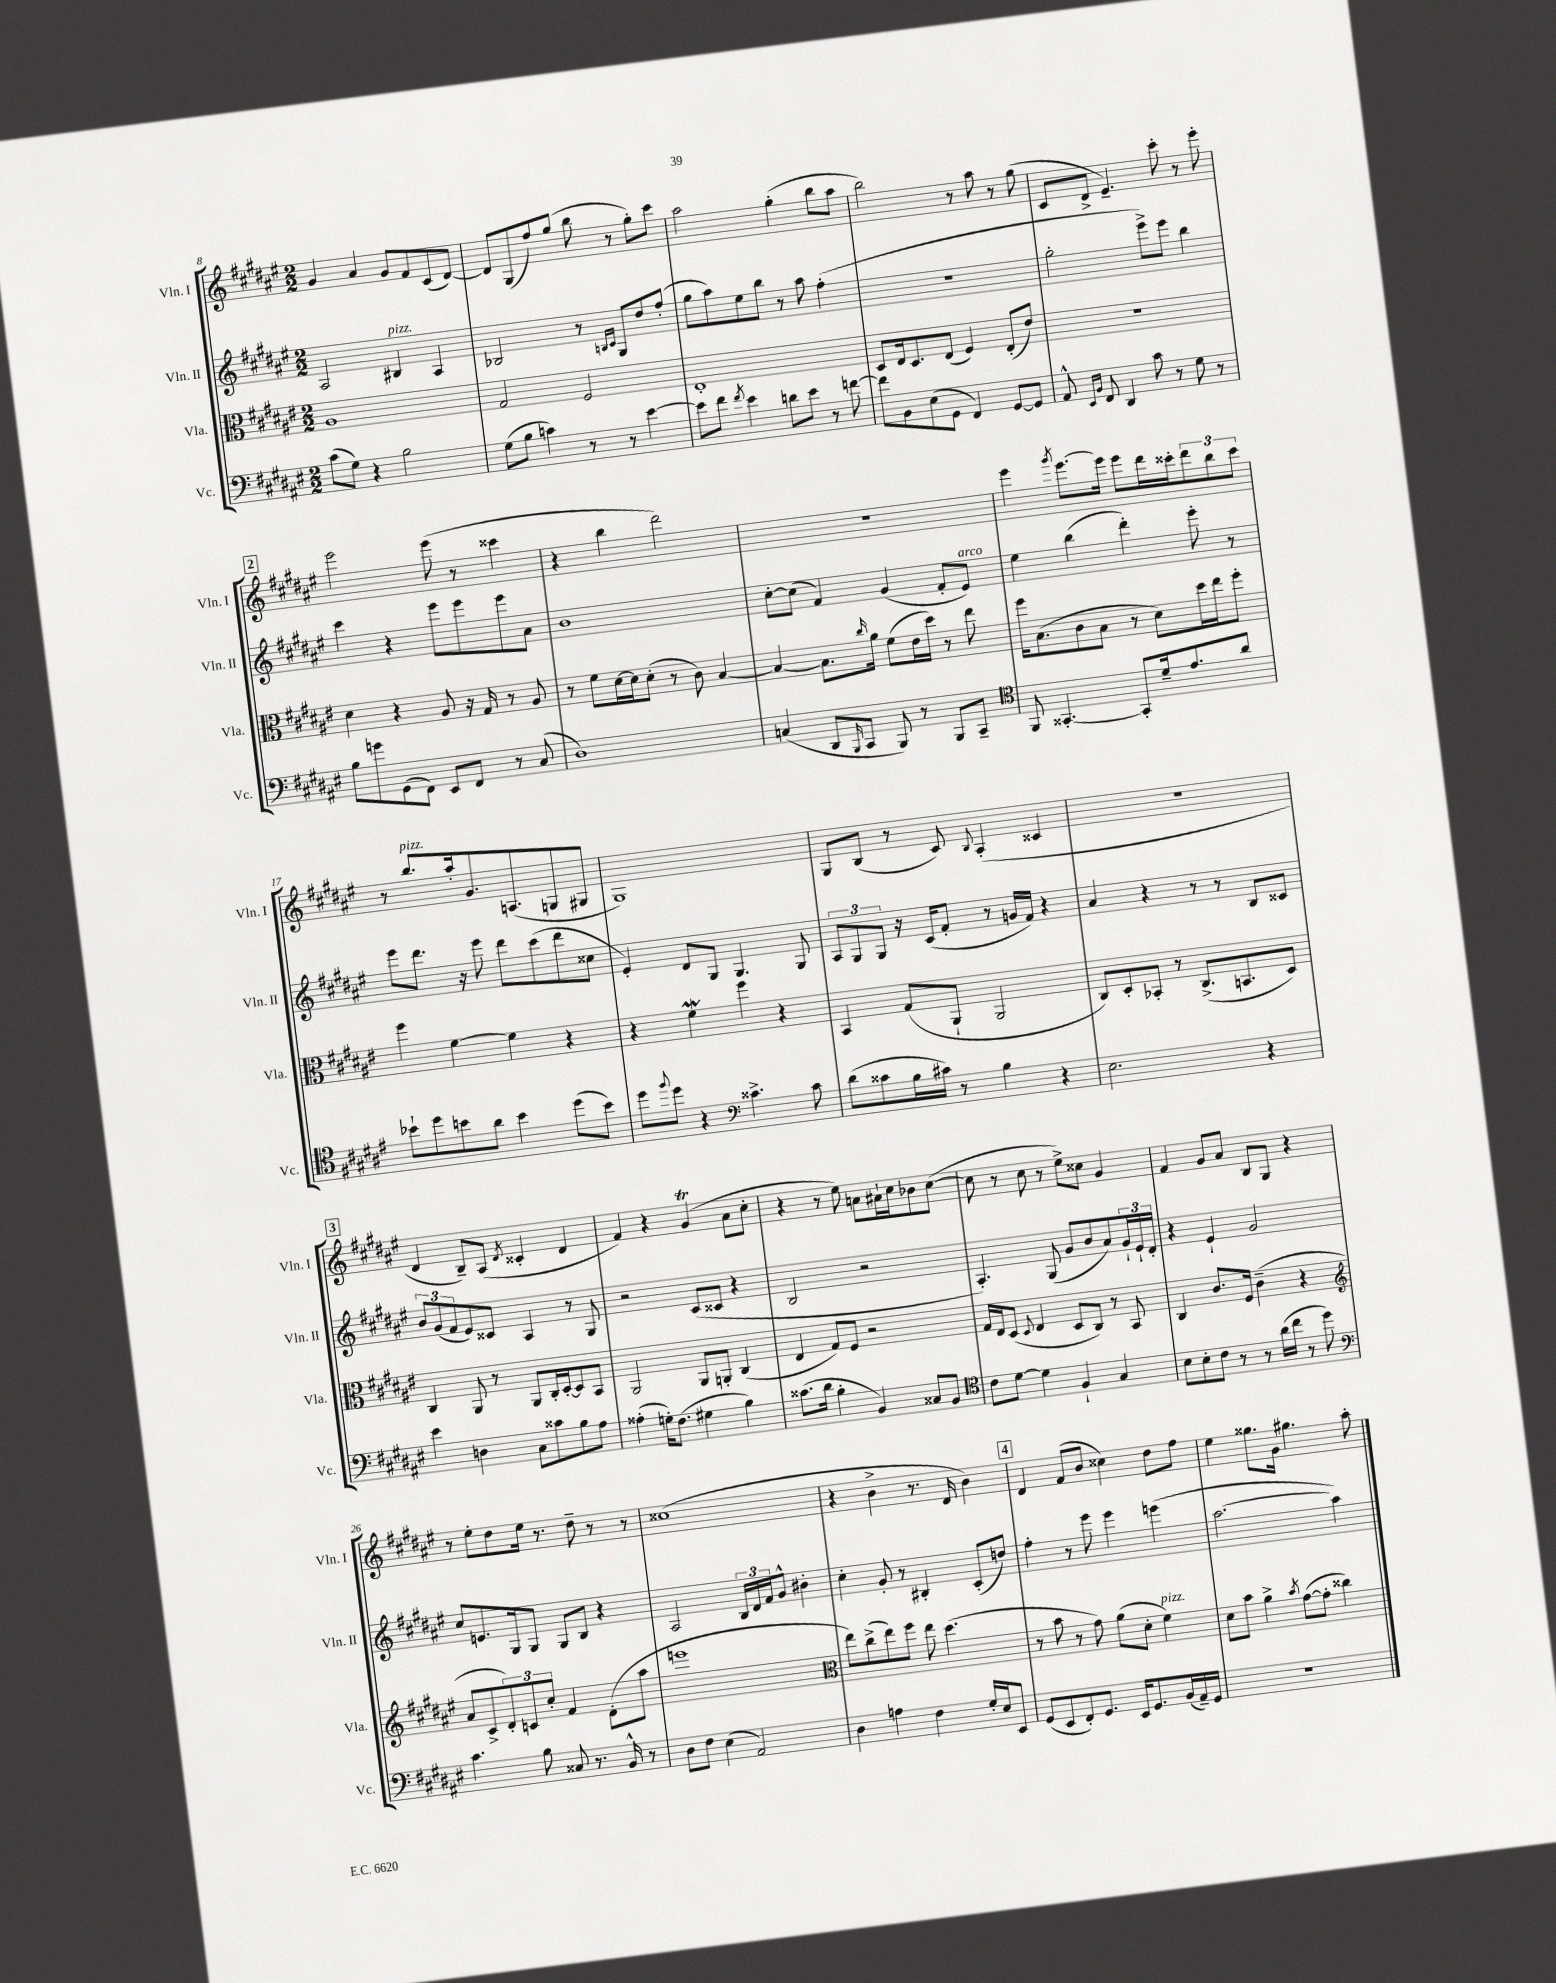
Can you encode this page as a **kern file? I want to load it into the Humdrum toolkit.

**kern	**kern	**kern	**kern
*staff4	*staff3	*staff2	*staff1
*clefF4	*clefC3	*clefG2	*clefG2
*k[f#c#g#d#a#e#]	*k[f#c#g#d#a#e#]	*k[f#c#g#d#a#e#]	*k[f#c#g#d#a#e#]
*M2/2	*M2/2	*M2/2	*M2/2
(8c#\L	1A#	2A#/	4g#/
8G#\J)	.	.	.
4r	.	.	4a#/
2B\	.	4B#/	8g#/L
.	.	.	8f#/
.	.	4A#/	(8c#/
.	.	.	[8d#/J)
=	=	=	=
(8G#\L	2G#/	2B-/	8d#/]L
8B\J	.	.	(8G#/
4c\)	.	.	8ff#/)
.	.	.	(8gg#/J
8r	2F#/	8r	8bb\
.	.	16qqB/LL	.
.	.	16qqc#/JJ	.
8r	.	8G#/L	8r
[4e#\	.	8dd#/	8gg#'\L)
.	.	(8ff#'/J	8ccc#\J
=	=	=	=
8e#\]L	1E#'	8gg#\L	2aa#\
8f#\J	.	8aa#\)	.
8qf#/	.	.	.
4e#\	.	8ee#\	.
.	.	8bb\J	.
8d\L	.	8r	(4gg#'\
8e#\J	.	8aa#\	.
8r	.	(4ff#'\	8bb\L
[8f\	.	.	8aa#\J
=	=	=	=
8f\]L	8D#/L	1r	2bb\)
8BB\	16E#/k	.	.
.	8.D#/	.	.
(8E#\	.	.	.
8GG#\J	(8E#/J	.	.
4FF#/)	4F#/)	.	8r
.	.	.	8aa#\
[8GG#/L	(8E#'/L	.	8r
8GG#/]J	8e#/J)	.	(8gg#\
=	=	=	=
8AA#^^/	1r	2gg#'\	8c#/L
16qqEE#/LL	.	.	.
16qqBB/JJ	.	.	.
8FF#/	.	.	8d#^/J
4DD#/	.	.	4.e#~/)
8c#\	.	8eee#^\L)	.
8r	.	8eee#\J	8ccc#'\
8G#\	.	4bb\	8r
8r	.	.	8eee#'\
=	=	=	=
8B\L	4d#\	4ccc#\	2eee#\
8g\	.	.	.
(8GG#\	4r	4r	.
8FF#\J)	.	.	.
8EE#/L	8A#/	8eee#\L	(8eee#\
8FF#/J	16r	8eee#\	8r
.	16G#/	.	.
8r	8r	8eee#\	4ccc##\
(8C#/	8A#/	8a#\J	.
=	=	=	=
1D#)	8r	1b	4r
.	8f#\L	.	.
.	[16d#\L	.	4bb\
.	16d#\]J	.	.
.	(8d#'\J	.	.
.	8r	.	2ddd#\)
.	8c#\)	.	.
.	[4B/	.	.
=	=	=	=
(4C/	4B/_	[8cc#'\L	1r
.	.	(8cc#\]J	.
8DD#/L	8.B\]L	4f#/)	.
16qqBBB/	.	.	.
8CC#/J	.	.	.
.	16qqcc#/	.	.
.	16a#\Jk	.	.
8BBB/)	(8f#\L	(4g#/	.
8r	16e#\L	.	.
.	16dd#\JJ)	.	.
8BBB/L	8r	8f#'/L	.
8CC#~/J	8ee#\	8e#/J)	.
=	=	=	=
*clefC4	*	*	*
8FF#/	16ff#\LK	4ee#\	4eee#\
.	(8.B\	.	.
[4.GG##'/	.	.	.
.	.	.	8qggg#/
.	8c#\	(4bb\	[8.eee#\L
.	8B\J	.	.
.	.	.	16eee#\]Jk
8GG##'/]L	8r	4ddd#'\)	8eee#\L
16d#~/k	8d#\L)	.	16ddd#\L
8.e#/	.	.	16ccc##'\J
.	16dd#\L	8eee#'\	12ddd#\
.	16ee#\J	.	.
.	.	.	12bb\
8a#/J	8ff#'\J	8r	.
.	.	.	12ccc##\J
=	=	=	=
8b-`\L	4ff#\	8eee#\L	8r
8dd#\	.	8.ddd#\J	8.bb/L
8b\	[4f#\	.	.
.	.	16r	16aa#'/k
8a#\J	.	8eee#\	8.g#/
4b\	4f#\]	8ddd#\L	.
.	.	.	(8.A/
.	.	(8ccc#\	.
(8dd#\L	4r	8ddd#\	8G/
8b\J)	.	8cc##\J	8G#/J
=	=	=	=
8dd#\L	4r	4e#'/)	1G#)
8qqff#/	.	.	.
8dd#\J	.	.	.
4r	4f#\	8d#/L	.
.	.	8G#/J	.
*clefF4	*	*	*
4.c##^\	4ff#\	4.G#/	.
.	4r	.	.
8c##\	.	8G#/	.
=	=	=	=
(8d#\L	4BB/	12A#/L	8G#/L
.	.	12G#/	.
8c##\	.	.	(8B/J
.	.	12G#/J	.
16B\L	(8G#/L	16r	8r
16c#\JJ)	.	(16c#/LK	.
8r	8AA#`/J	8f#'/J	8c#/)
.	.	.	8qqB/
4B\	2AA#/	8r	(4A#'/
.	.	16g/LL	.
.	.	16f#/JJ)	.
4r	.	4r	4c##/
=	=	=	=
2.E#\	8C#/L)	4a#/	1r
.	8D#'/	.	.
.	8BB-'/J	4r	.
.	8r	.	.
.	(8.C#^/L	8r	.
.	.	8r	.
.	8.BB/	.	.
4r	.	8B/L	.
.	8D#/J)	8c##/J	.
=	=	=	=
4e#\	4C#/	12b/L	4d#/
.	.	(12g#/	.
.	.	12f#/	.
4D\	8AA#/	8e#/)	8B~/L)
.	8r	8c##/J	(8A#/J
.	.	.	8qd#/
8C#\L	8AA#/L	4A#/	4c##'/
8c##\	16C#'/L	.	.
.	[16D#'/J	.	.
8B\	8D#/]	8r	4d#/
8A#\J	8BB/J	8G#/	.
=	=	=	=
(4A##'\	2AA#/	2r	4f#/)
16G'\LK)	.	.	4r
(8.F#\J	.	.	.
4G#\	8AA#/L	(8c#/L	(4g#/
.	8AA'/J	8c##/J	.
4B\)	(4C#/	4r	8a#\L
.	.	.	8cc#'\J
=	=	=	=
(8.c##\L	4E#/	2B/	4r
16d#\Jk	.	.	.
4B'\	8G#/L)	.	8r
.	8F#/J	.	8ee#\)
4BB/)	2r	2r	8a\L
.	.	.	16a#`\L
.	.	.	16cc#\J
8C##/L	.	.	8b-\
8BB/J	.	.	([8cc#\J
=	=	=	=
*clefC4	*	*	*
8c#\L	16G#/LL	4.A#'/)	8cc#\]
.	16E#/J	.	.
[8d#\J	(8D#/J	.	8r
.	8qqD#/	.	.
4d#\]	4E#/	.	8cc#\
.	.	(8G#/	8r
4F#`/	8D#/L	8g#/L	8ee#^\L)
.	8C#/J)	8b/	8cc##\J
4G#/	8r	8a#/)	4g#/
.	8BB/	24g#`/L	.
.	.	24e#`/	.
.	.	24d#'/JJ	.
=	=	=	=
8B\L	4C#/	4r	4f#/
8B'\	.	.	.
8c#\J	8.c#/L	4e#`/	8g#/L
8r	.	.	8a#/J
.	16F#/Jk	.	.
8r	(4c#~\	2g#/	8B/L
(16a#\LL	.	.	8G#/J
16cc#\JJ	.	.	.
8r	4r	.	4r
8dd#\)	.	.	.
=	=	=	=
*clefF4	*clefG2	*	*
4.c#\	8a#/L	8cc#/L	8r
.	8c#^/	8.e/	8ee#'\L
.	12d#'/)	.	8dd#\
.	.	16G#/k	.
.	12c/	.	.
8B\	.	8G#/J	16ee#\Jk
.	12cc#'/J	.	.
.	.	.	8.r
8C##/	4f#/	8G#/L	.
8.r	.	8B/J	8dd#~\
.	(8d#'\L	4r	8r
16BB^^/	.	.	.
8r	8aa#\J	.	8r
=	=	=	=
8D#\L	1eee	2A#/	(1cc##
8F#\J	.	.	.
(4E#\	.	.	.
2AA#/)	.	24B/LL	.
.	.	24d#/	.
.	.	24f#/J	.
.	.	8g#^^/J	.
.	.	4b#'\	.
=	=	=	=
*	*clefC3	*	*
4D#\	8ee#\L)	4cc#'\	4r
.	(8cc#^\	.	.
4A\	8ee#\)	8g#'/	4b^\
.	8ff#\J	8r	.
4F#\	8ee#\	4B#'/	8.r
.	(4.dd#\	.	.
.	.	.	16d#/
16G#'/LL	.	(8c#'/L	4b\)
16E#/J	.	.	.
8EE#/J	.	8dd/J)	.
=	=	=	=
(8GG#/L	8r	4ff#'\	4d#/
8EE#/	8b\	.	.
8FF#'/)	8r	8r	(8f#/L
8.GG#/J	8g#\)	8eee#\	8b/J
.	(8a#\L	4eee#\	4cc##\)
16EE#/LK	.	.	.
8.GG#/	8d#'\J	.	.
.	4f#\)	(4eee\	8dd#\L
(16BB/L	.	.	.
16AA#~/)	.	.	8ff#\J
16GG#/JJ	.	.	.
=	=	=	=
1r	8d#\L	[2.aa#\	4ee#\
.	8b\J	.	.
.	4a#^\	.	8.gg##\L
.	.	.	16g#\Jk
.	8qb/	.	.
.	([8g#\L	.	4.gg#\
.	8g#'\]J	.	.
.	4cc##\)	4aa#\])	.
.	.	.	8aa#'\
==	==	==	==
*-	*-	*-	*-
